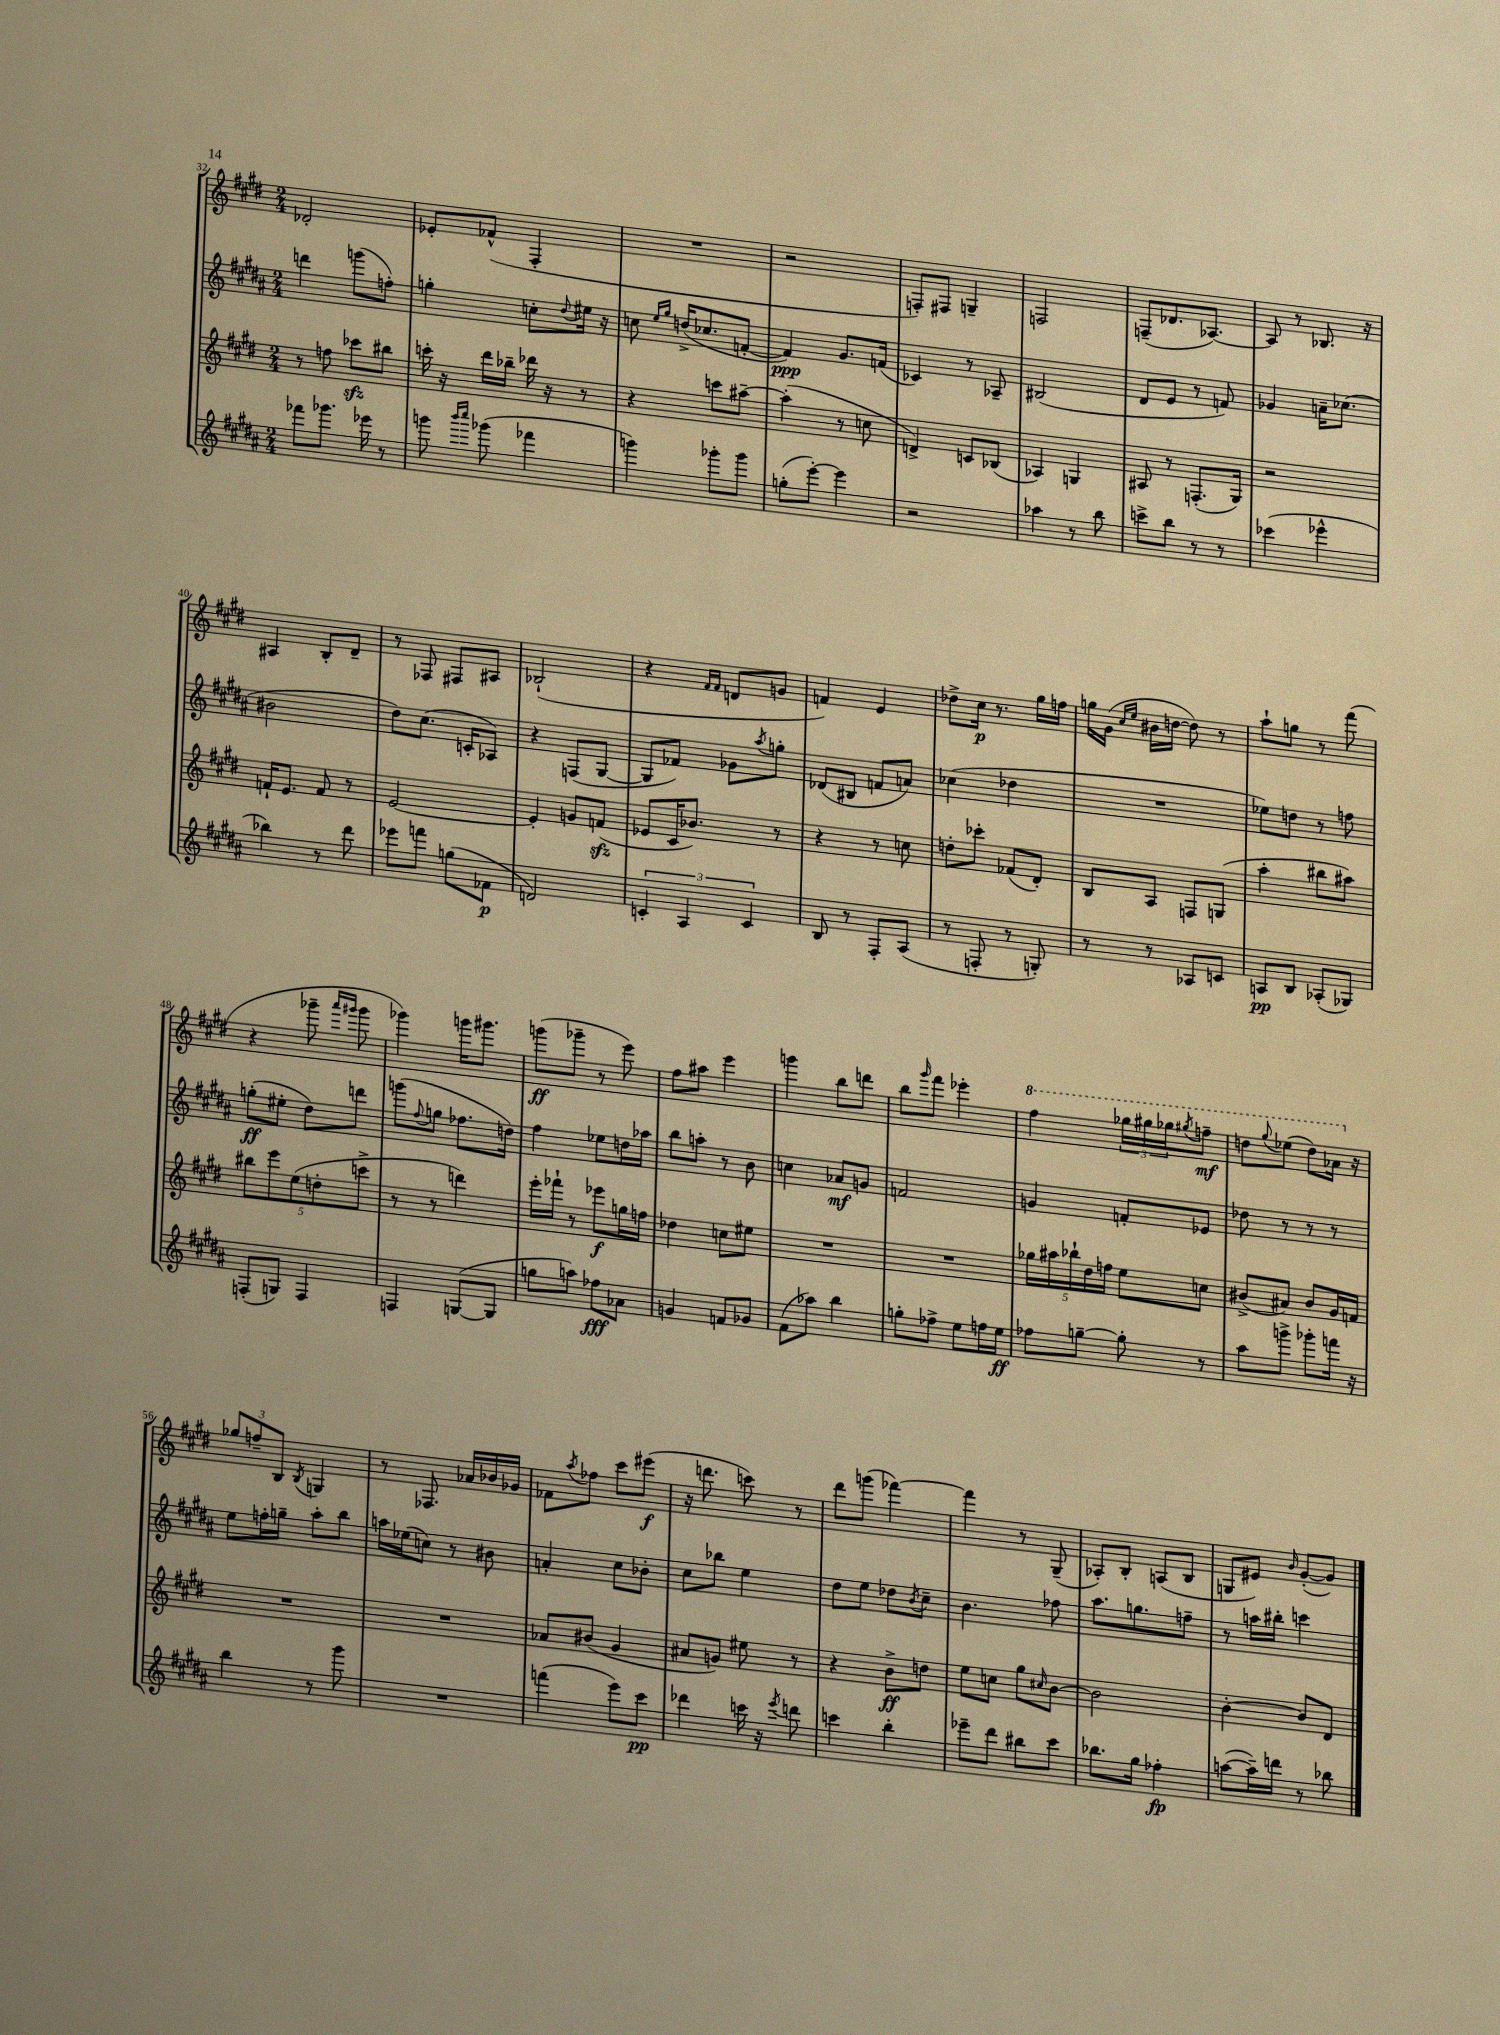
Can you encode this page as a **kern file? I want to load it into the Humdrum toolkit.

**kern	**kern	**kern	**kern
*staff4	*staff3	*staff2	*staff1
*clefG2	*clefG2	*clefG2	*clefG2
*k[f#c#g#d#a#]	*k[f#c#g#d#]	*k[f#c#g#d#a#]	*k[f#c#g#d#]
*M2/4	*M2/4	*M2/4	*M2/4
8fff-	8r	4ddd	2d-'
8.ggg-	8ff	.	.
.	8ccc-	(8ggg	.
16eee-	.	.	.
8r	8bb#	8ff')	.
=	=	=	=
8ggg	16ccc'	4gg'	8e-'
.	16r	.	.
16qqbbb	.	.	.
16qqcccc#	.	.	.
(8ggg-	16ddd#	.	(8f-^^
.	16bb-~	.	.
4fff-	16ddd-	8cc'	4F#'
.	16r	.	.
.	.	8qqdd#	.
.	8r	16ee#	.
.	.	16r	.
=	=	=	=
4ggg)	4r	8cc	2r
.	.	16qqee	.
.	.	16qqgg#	.
.	.	(16dd^	.
.	.	8.cc-	.
8ggg-'	8ccc	.	.
8ggg-	[8aa#~	[8f'	.
=	=	=	=
(8gg'	(4aa#']	4f])	2r
[8eee')	.	.	.
4eee]	8r	8.g#	.
.	8cc	.	.
.	.	(16f	.
=	=	=	=
2r	4d^)	4c-)	8F')
.	.	.	8F#
.	8c	8r	4G~
.	(8B-	8A-~	.
=	=	=	=
4aa-	4A-)	(2B#	2F
8r	4G	.	.
8bb	.	.	.
=	=	=	=
8ccc^	8A#	8d#	(8F~
8bb	8r	8e	8.d-
8r	(8.F'	8r	.
.	.	.	[8.A-)
8r	.	8f)	.
.	16G#)	.	.
=	=	=	=
(4ccc-	2r	4g-	8A-]
.	.	.	8r
4eee-^^	.	16a~	8.B-
.	.	(8.cc-	.
.	.	.	16r
=	=	=	=
4bb-)	16f`	2b#	4A#
.	8.e	.	.
8r	8f	.	8B'
8ddd#	8r	.	8d#~
=	=	=	=
8eee-	[2e	8dd#)	8r
8fff	.	(8.cc#	8F-
(8gg	.	.	8F#
.	.	16c'	.
8f-	.	8A-)	8A#
=	=	=	=
2d)	4e']	4r	(2B-`
.	8g	(8F	.
.	(8f	[8G#	.
=	=	=	=
6c'	8e-	8G#]	4r
.	16c#	8f-)	.
6A#	.	.	.
.	8.b-)	.	.
.	.	.	16qqf#
.	.	.	16qqf#
.	.	8g-	8d
6c	.	.	.
.	.	8qaa#	.
.	8r	8gg'	8g
=	=	=	=
8B	4r	(8d-	4f)
8r	.	8B#	.
8F#'	8r	8f	4e
(8A#	8cc	8a)	.
=	=	=	=
8r	8dd'	(4cc-	8dd-^
8F'	8ccc-'	.	16cc#
.	.	.	8.r
8r	(8f-	4dd-	.
8G')	8d#')	.	16gg#
.	.	.	16ff
=	=	=	=
8r	8B	2r	16gg
.	.	.	(16g#
.	.	.	16qqcc#
.	.	.	16qqee
8r	8A	.	16b#
.	.	.	[16dd
8A-	8F	.	8dd])
8c	(8G	.	8r
=	=	=	=
8A	4aa'	8ee-)	8aa`
8B	.	8dd	8gg
(8A-'	8bb#	8r	8r
8G-)	8aa#)	8ff	(8fff#
=	=	=	=
(8F'	10bb#	(8gg'	4r
.	10eee	.	.
8G)	.	8ee#'	.
.	(10ee	.	.
4F	.	8dd#)	8ggg-~
.	10dd'	.	.
.	.	.	16qqaaa
.	.	.	16qqggg#
.	.	8ddd	8ggg#
.	10ccc^	.	.
=	=	=	=
4F	8r	(8ggg	4ggg-)
.	.	8qqff#	.
.	8r	8gg	.
([8G	4ddd)	8.ff-	16ggg
.	.	.	8.ggg#
8G]	.	.	.
.	.	16dd)	.
=	=	=	=
8gg	16eee'	4ff#	(8ggg
.	16fff-`	.	.
8aa)	8r	.	8ggg-~
8ff-	8eee-	8ee-	8r
8a-	16gg	16dd	8eee)
.	16ff	16aa-	.
=	=	=	=
4g	4dd-	8bb	8ff#
.	.	8aa'	8aa#
8f	8cc	8r	4eee
8g-	8ee#	8b	.
=	=	=	=
(8f#	2r	4cc	4ggg
8aa-)	.	.	.
4bb	.	8a-	8bb
.	.	8g	8ddd
=	=	=	=
8gg'	2r	2f	8bb
.	.	.	16qqggg#
8ff-^	.	.	8fff#
8ee	.	.	4eee-'
16ff	.	.	.
16ee	.	.	.
=	=	=	=
8ff-	20gg-	4g	4fff#
.	20aa#	.	.
.	20bb-`	.	.
[8gg~	.	.	.
.	20dd#	.	.
.	20ff	.	.
8gg']	8ee	8f'	24ggg-
.	.	.	24ggg#
.	.	.	24ggg-
.	.	.	8qggg#
8r	8cc	8e-	8fff~
=	=	=	=
8aa#	(8b#^	8dd-	8ddd
.	.	.	8qqggg#
8ggg^	8a#)	8r	(8eee-
8ggg-'	8b#	8r	8ddd)
16fff	16g#	8r	16aa-
16r	16f	.	16r
=	=	=	=
4bb	2r	8ee	12gg-
.	.	.	12ff~
.	.	16ff'	.
.	.	.	12B
.	.	16gg~	.
.	.	.	8qB
8r	.	8aa#'	4G
8ggg#	.	8bb	.
=	=	=	=
2r	2r	16aa	8r
.	.	(16ee-	.
.	.	8cc)	8.F-
.	.	8r	.
.	.	.	16a-
.	.	8b#	16b-
.	.	.	16g-
=	=	=	=
(4fff	8a-	4a'	8f-
.	.	.	8qaa
.	(8b#	.	8ff-
8eee)	4g#	8cc#	8ccc#
8ccc#	.	8b-'	(8eee#
=	=	=	=
4ddd-	8a#	8cc#	16r
.	.	.	8.ddd
.	8g)	8bb-	.
16ccc	8ee#	4ee	8ccc)
16r	.	.	.
8qeee	.	.	.
8ddd	8r	.	8r
=	=	=	=
4ccc	4r	8dd#	8ddd#
.	.	8ee	(8ggg
4bb'	8b^	8dd-	[4fff-)
.	.	8qb	.
.	8dd	8cc#~	.
=	=	=	=
8eee-~	8ee	4.b	4fff-]
8ddd#	8cc	.	.
8bb#	8gg#	.	8r
.	16qqcc#	.	.
8ccc#	[8b	8ff-	(8G#~
=	=	=	=
8.bb-	2b]	8.aa#	8A-')
.	.	.	8B'
16gg#	.	8.gg	.
4ff-'	.	.	(8A
.	.	8ff~	8B
=	=	=	=
([8aa	[4b'	8r	8G
16aa~])	.	16aa	8e#)
16ddd	.	16bb#'	.
.	.	.	16qqb
8r	8b]	4ccc	([8g#'
8bb-	8d#	.	8g#])
==	==	==	==
*-	*-	*-	*-
